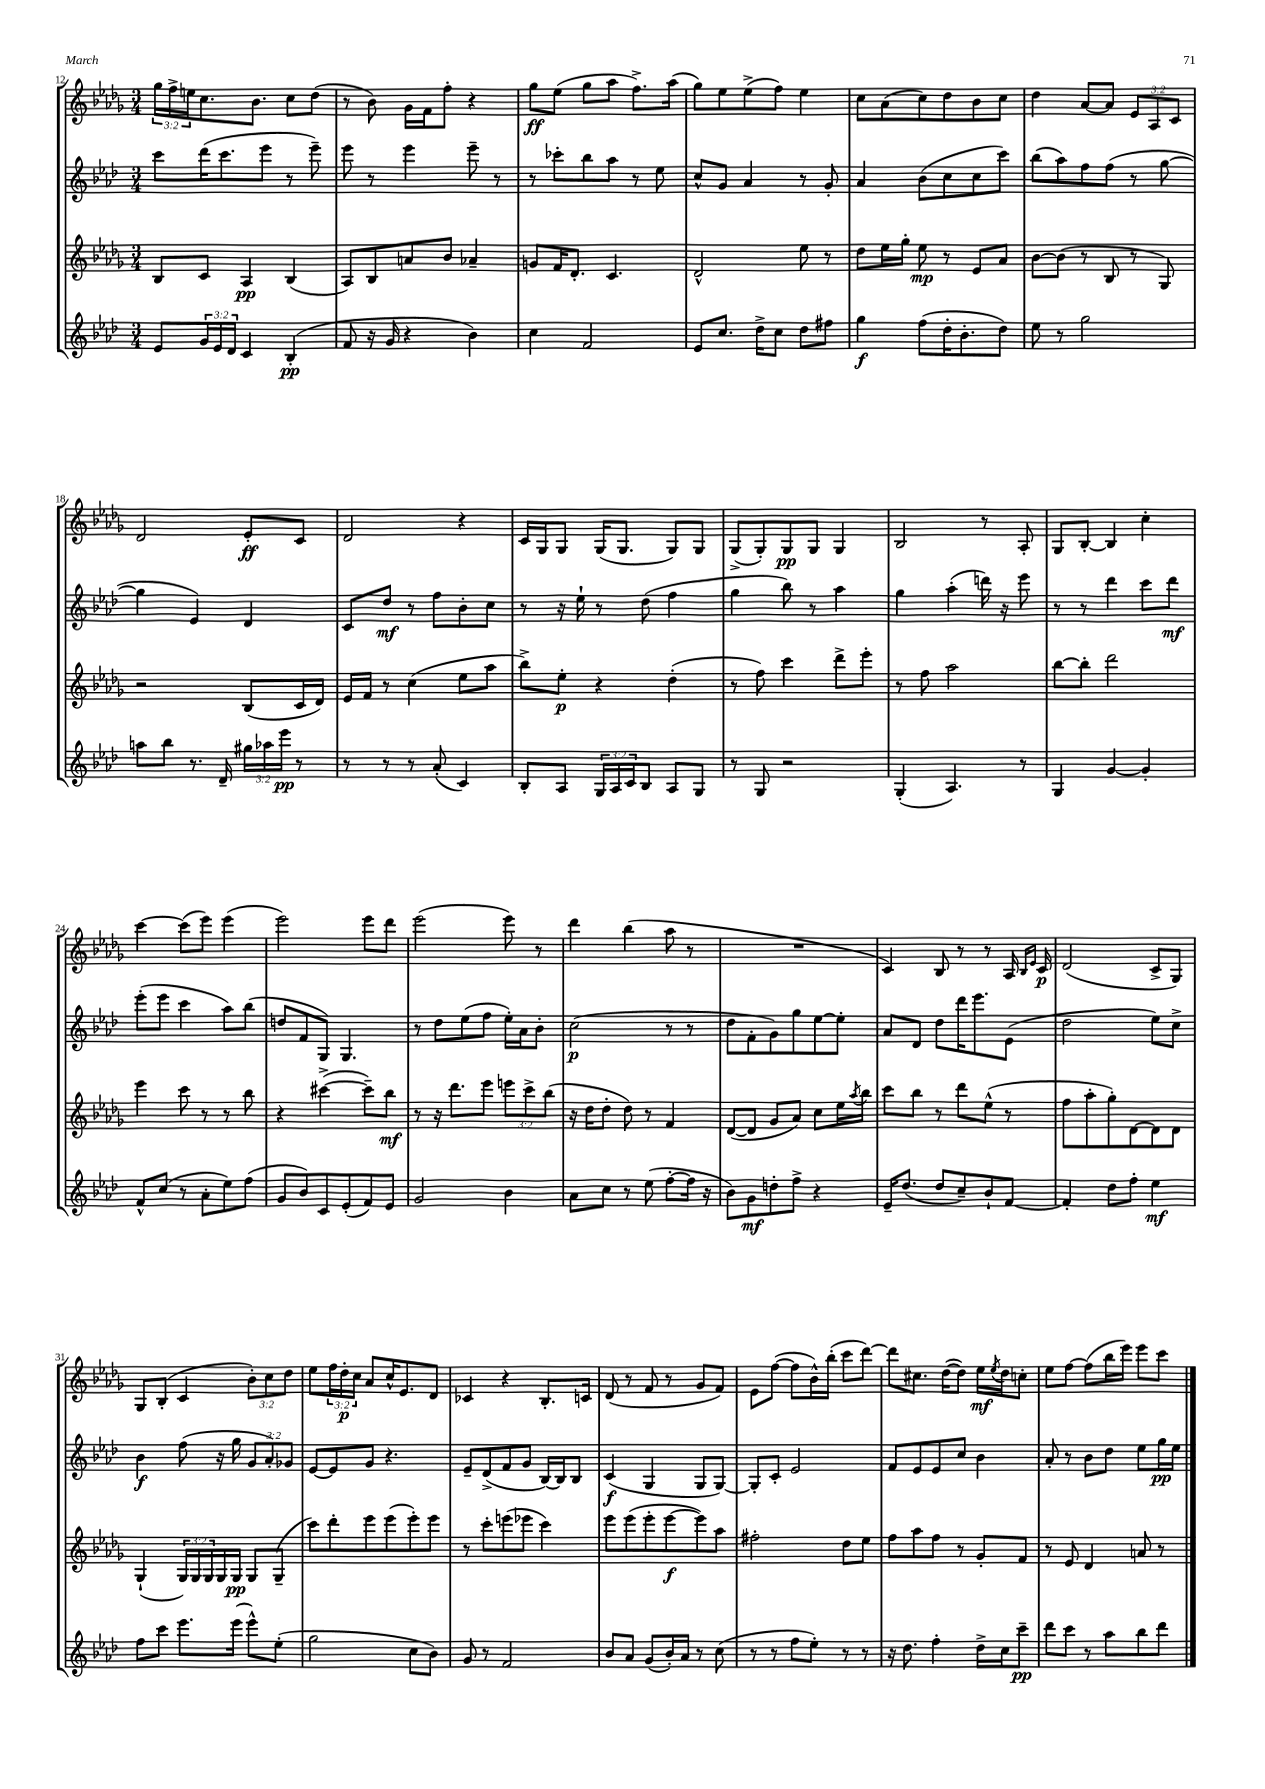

**kern	**kern	**kern	**kern
*staff4	*staff3	*staff2	*staff1
*clefG2	*clefG2	*clefG2	*clefG2
*k[b-e-a-d-]	*k[b-e-a-d-g-]	*k[b-e-a-d-]	*k[b-e-a-d-g-]
*M3/4	*M3/4	*M3/4	*M3/4
8e-	8B-	8ccc	24gg-
.	.	.	24ff^
.	.	.	24ee
24g	8c	(16ddd-	8.cc
24e-	.	.	.
.	.	8.ccc	.
24d-	.	.	.
4c	4A-	.	.
.	.	.	8.b-
.	.	8eee-	.
(4B-'	(4B-	8r	8cc
.	.	8eee-~)	(8dd-
=	=	=	=
8f	8A-)	8eee-	8r
16r	8B-	8r	8b-)
16g	.	.	.
4r	8a	4eee-	16g-
.	.	.	16f
.	8b-	.	8ff'
4b-)	4a-~	8eee-~	4r
.	.	8r	.
=	=	=	=
4cc	8g	8r	8gg-
.	16f	8ccc-'	(8ee-
.	8.d-'	.	.
2f	.	8bb-	8gg-
.	4.c	8aa-	8aa-
.	.	8r	8.ff^)
.	.	8ee-	.
.	.	.	(16aa-
=	=	=	=
8e-	2d-^^	8cc^^	8gg-)
8.cc	.	8g	8ee-
.	.	4a-	(8ee-^
16dd-^	.	.	.
8cc	.	.	8ff)
8dd-	8ee-	8r	4ee-
8ff#	8r	8g'	.
=	=	=	=
4gg	8dd-	4a-	8cc
.	16ee-	.	(8a-
.	16gg-'	.	.
(8ff	8ee-	(8b-	8cc)
16dd-'	8r	8cc	8dd-
8.b-'	.	.	.
.	8e-	8cc	8b-
8dd-)	8a-	8ccc)	8cc
=	=	=	=
8ee-	[8b-	(8bb-	4dd-
8r	(8b-]	8aa-)	.
2gg	8r	8ff	[8a-
.	8B-	(8ff	8a-]
.	8r	8r	12e-
.	.	.	12A-
.	8G-)	[8gg	.
.	.	.	12c
=	=	=	=
8aa	2r	4gg]	2d-
8bb-	.	.	.
8.r	.	4e-)	.
16d-~	.	.	.
24gg#	(8B-	4d-	8e-'
24aa-	.	.	.
24eee-	.	.	.
8r	16c	.	8c
.	16d-)	.	.
=	=	=	=
8r	16e-	8c	2d-
.	16f	.	.
8r	8r	8dd-	.
8r	(4cc	8r	.
(8a-'	.	8ff	.
4c)	8ee-	8b-'	4r
.	8aa-	8cc	.
=	=	=	=
8B-'	8bb-^)	8r	16c
.	.	.	16G-
8A-	8ee-'	16r	8G-
.	.	16ee-`	.
24G	4r	8r	(16G-
24A-	.	.	.
.	.	.	8.G-
24c	.	.	.
8B-	.	(8dd-	.
8A-	(4dd-'	4ff	8G-)
8G	.	.	8G-
=	=	=	=
8r	8r	4gg	(8G-^
8G	8ff)	.	8G-')
2r	4ccc	8bb-)	8G-
.	.	8r	8G-
.	8ddd-^	4aa-	4G-
.	8eee-'	.	.
=	=	=	=
(4G'	8r	4gg	2B-
.	8ff	.	.
4.A-)	2aa-	(4aa-'	.
.	.	16ddd)	8r
.	.	16r	.
8r	.	8eee-	8A-'
=	=	=	=
4G	[8bb-	8r	8G-
.	8bb-']	8r	[8B-'
[4g	2ddd-	4ddd-	4B-]
4g']	.	8ccc	4cc'
.	.	8ddd-	.
=	=	=	=
8f^^	4eee-	(8eee-'	[4ccc
(8cc	.	8eee-	.
8r	8ccc	4ccc	(8ccc]
8a-'	8r	.	8eee-)
8ee-)	8r	8aa-)	(4eee-
(8ff	8bb-	(8bb-	.
=	=	=	=
8g	4r	8dd	2eee-)
8b-)	.	8f	.
8c	([4ccc#^	8G)	.
(8e-'	.	4.G	.
8f)	8ccc#~])	.	8eee-
8e-	8bb-	.	8ddd-
=	=	=	=
2g	8r	8r	(2eee-
.	16r	8dd-	.
.	8.ddd-	.	.
.	.	(8ee-	.
.	8eee-	8ff	.
4b-	12eee	16ee-')	8eee-)
.	.	16a-	.
.	12ccc^	.	.
.	.	8b-'	8r
.	(12bb-	.	.
=	=	=	=
8a-	16r	(2cc	4ddd-
.	16dd-	.	.
8cc	8dd-'	.	.
8r	8dd-)	.	(4bb-
(8ee-	8r	.	.
[8ff'	4f	8r	8aa-
16ff]	.	8r	8r
16r	.	.	.
=	=	=	=
8b-)	([8d-	8dd-	2.r
8g	8d-]	8f'	.
8dd'	8g-	8g)	.
8ff^	8a-)	8gg	.
4r	8cc	[8ee-	.
.	16ee-	8ee-']	.
.	8qaa-	.	.
.	16bb-	.	.
=	=	=	=
16e-~	8ccc	8a-	4c)
(8.dd-	.	.	.
.	8bb-	8d-	.
8dd-	8r	8dd-	8B-
8cc~)	8ddd-	16ddd-	8r
.	.	8.eee-	.
8b-`	(8ee-^^	.	8r
[8f	8r	(8e-	16A-
.	.	.	16qqB-
.	.	.	16qqe-
.	.	.	16c
=	=	=	=
4f']	8ff	2dd-	(2d-
.	8aa-'	.	.
8dd-	8gg-')	.	.
8ff'	[8d-	.	.
4ee-	8d-]	8ee-)	8c^
.	8d-	8cc^	8G-)
=	=	=	=
8ff	(4G-`	4b-	8G-
8ccc	.	.	(8B-'
8.eee-	24G-)	(8ff	4c
.	24G-	.	.
.	24G-	.	.
.	16G-	16r	.
(16eee-	16G-	16gg	.
8eee-^^)	8G-	12g	12b-')
.	.	12a-')	12cc
(8ee-'	(8G-~	.	.
.	.	12g-	12dd-
=	=	=	=
2gg	8ccc)	[8e-	8ee-
.	8ddd-'	8e-]	24ff
.	.	.	24dd-'
.	.	.	24cc
.	8eee-	8g	8a-
.	(8eee-	4.r	16cc^^
.	.	.	8.e-
8cc	8eee-')	.	.
8b-)	8eee-	.	8d-
=	=	=	=
8g	8r	8e-~	4c-
8r	8ccc'	(8d-^	.
2f	(8eee	8f	4r
.	8eee-	8g	.
.	4ccc)	[16B-)	8.B-'
.	.	16B-]	.
.	.	8B-	.
.	.	.	16c
=	=	=	=
8b-	8eee-	(4c	(8d-
8a-	(8eee-	.	8r
(8g	8eee-'	4G	8f
16b-')	[8eee-	.	8r
16a-	.	.	.
8r	8eee-])	8G	8g-
(8cc	8aa-	[8G)	8f)
=	=	=	=
8r	2ff#'	8G']	8e-
8r	.	8c'	([8ff
8ff	.	2e-	8ff]
8ee-')	.	.	16b-^^)
.	.	.	(16bb-'
8r	8dd-	.	8ccc
8r	8ee-	.	[8ddd-)
=	=	=	=
16r	8ff	8f	8ddd-]
8.dd-	.	.	.
.	8aa-	8e-	8.cc#
4ff'	8ff	8e-	.
.	.	.	([16dd-
.	8r	8cc	8dd-])
16dd-^	8g-'	4b-	16ee-
.	.	.	8qee-
16cc	.	.	16dd-
8ccc~	8f	.	8cc'
=	=	=	=
8ddd-	8r	8a-'	8ee-
8ccc	8e-	8r	[8ff
8r	4d-	8b-	(8ff]
8aa-	.	8dd-	16bb-
.	.	.	16eee-)
8bb-	8a	8ee-	8eee-
8ddd-	8r	16gg	8ccc
.	.	16ee-	.
==	==	==	==
*-	*-	*-	*-
